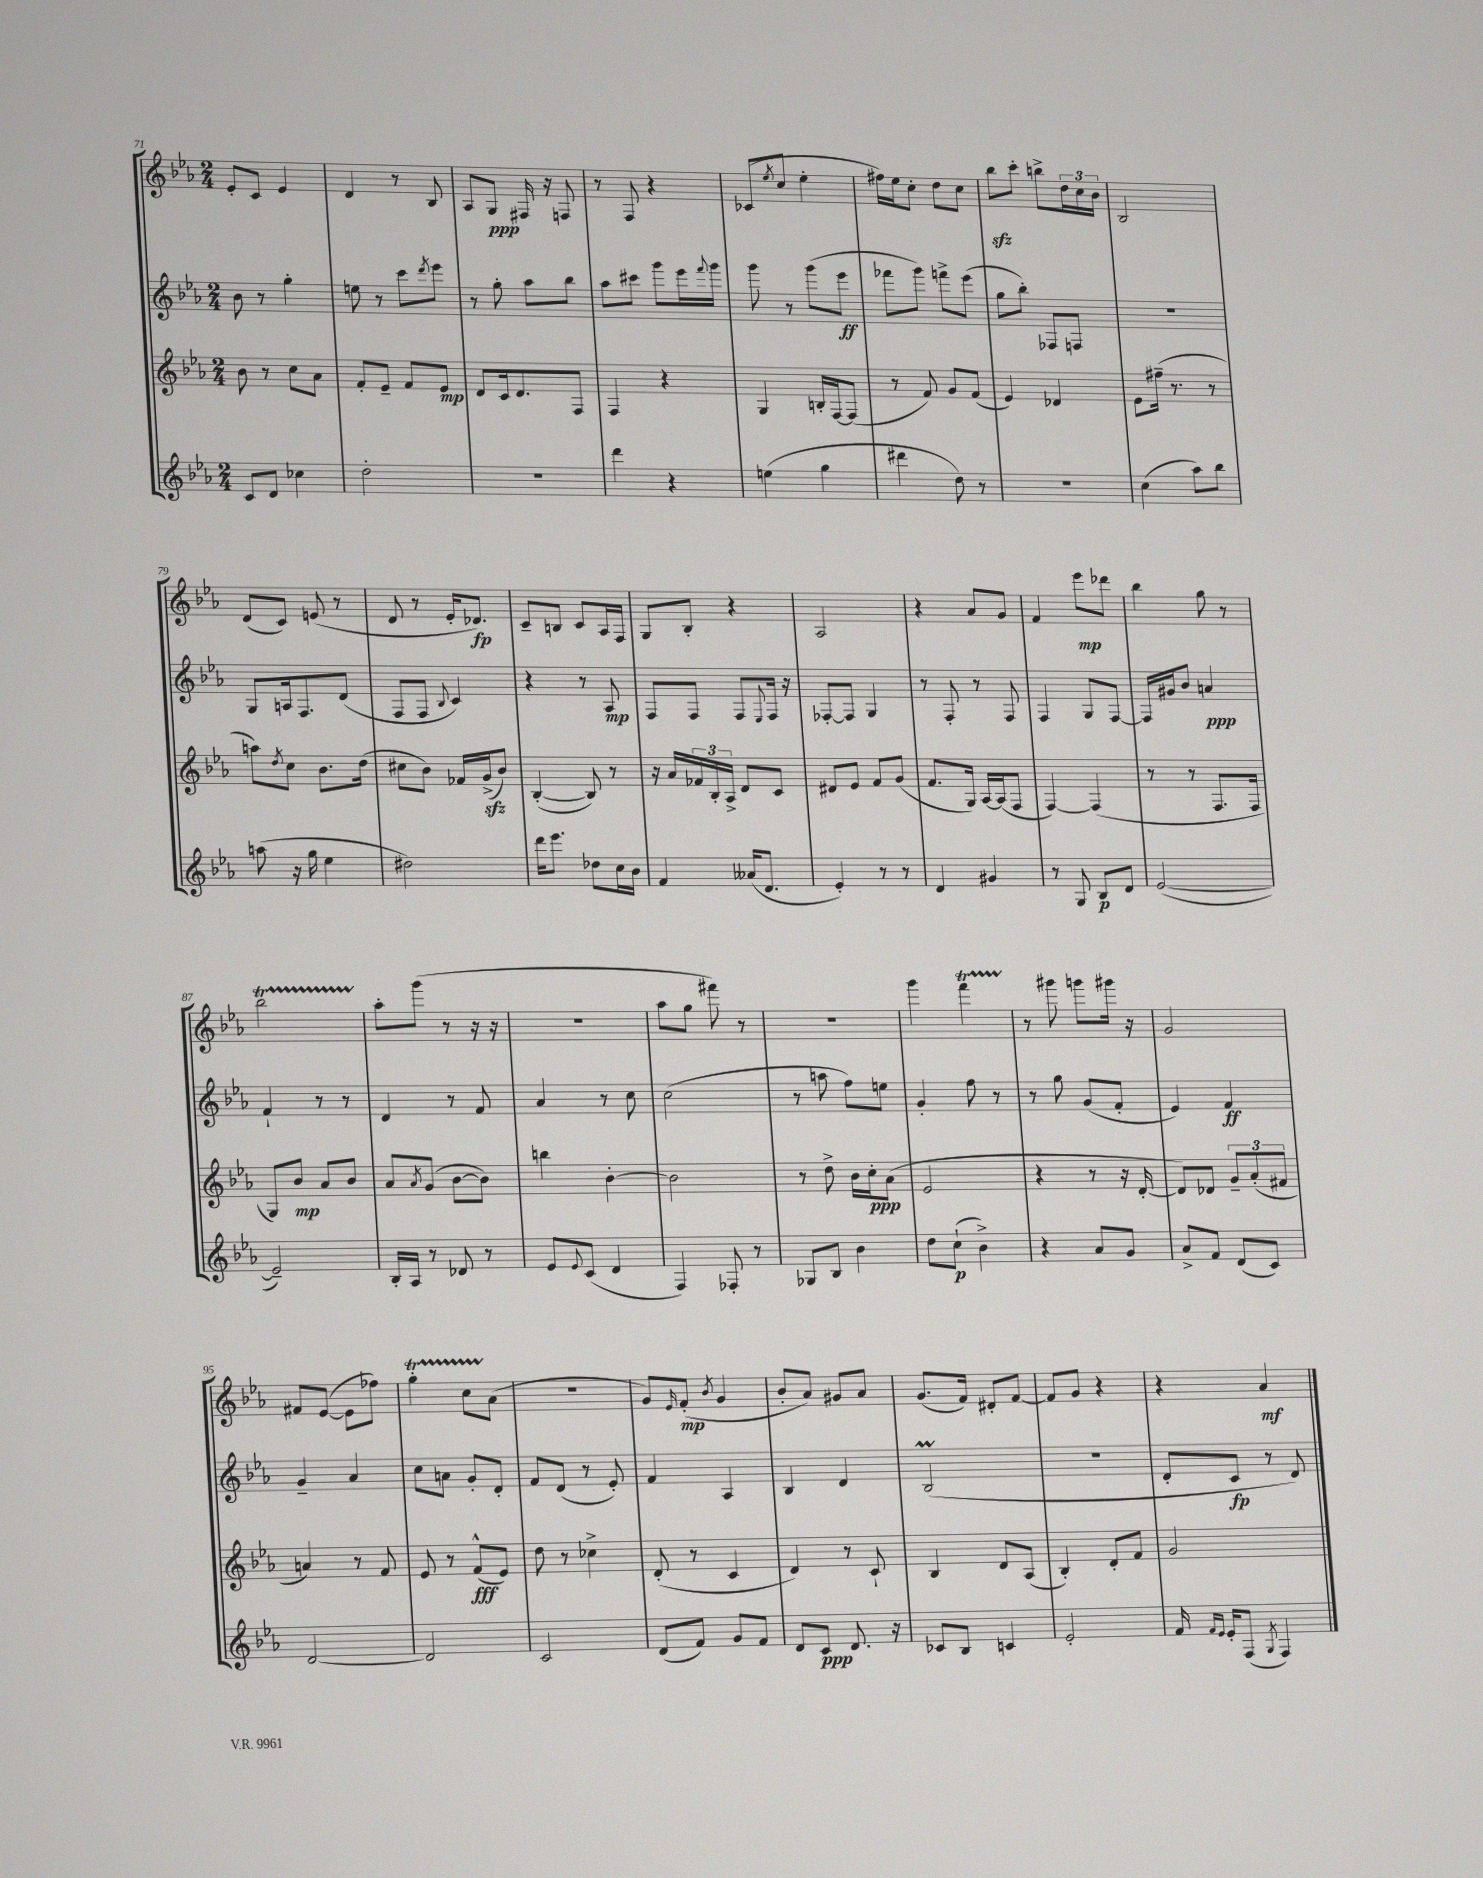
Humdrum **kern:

**kern	**dynam	**kern	**dynam	**kern	**dynam	**kern	**dynam
*part4	*part4	*part3	*part3	*part2	*part2	*part1	*part1
*staff4	*staff4	*staff3	*staff3	*staff2	*staff2	*staff1	*staff1
*clefG2	*	*clefG2	*	*clefG2	*	*clefG2	*
*k[b-e-a-]	*	*k[b-e-a-]	*	*k[b-e-a-]	*	*k[b-e-a-]	*
*M2/4	*	*M2/4	*	*M2/4	*	*M2/4	*
=71	=71	=71	=71	=71	=71	=71	=71
8c/L	.	8b-\	.	8b-\	.	8e-'/L	.
8d/J	.	8r	.	8r	.	8c/J	.
4cc-X\	.	8cc\L	.	4gg'\	.	4e-/	.
.	.	8a-\J	.	.	.	.	.
=72	=72	=72	=72	=72	=72	=72	=72
2dd'\	.	8f'/L	.	8een\	.	4d/	.
.	.	8e-~/J	.	8r	.	.	.
.	.	8f/L	.	8ccc\L	.	8r	.
.	.	.	.	8qddd/	.	.	.
.	.	8e-/J	mp	8eee-\J	.	8B-/	.
=73	=73	=73	=73	=73	=73	=73	=73
2r	.	8d/L	.	8r	.	8A-/L	.
.	.	16c/k	.	8gg'\	.	8G/J	ppp
.	.	8.d/	.	.	.	.	.
.	.	.	.	8aa-\L	.	16F#X/	.
.	.	.	.	.	.	16r	.
.	.	8F/J	.	8bb-\J	.	8Fn/	.
=74	=74	=74	=74	=74	=74	=74	=74
4ddd\	.	4F/	.	8aa-\L	.	8r	.
.	.	.	.	8ccc#X\J	.	8F/	.
4r	.	4r	.	8ggg\L	.	4r	.
.	.	.	.	16eee-\L	.	.	.
.	.	.	.	8qqfff/	.	.	.
.	.	.	.	16ggg\JJ	.	.	.
=75	=75	=75	=75	=75	=75	=75	=75
(4een\	.	4G/	.	8ggg\	.	(8c-X/L	.
.	.	.	.	.	.	8qee-/	.
.	.	.	.	8r	.	8cc/J	.
4gg\	.	16Bn'/LL	.	(8ggg\L	.	4ee-'\	.
.	.	[16F/J	.	.	.	.	.
.	.	(8F/J]	.	8eee-\J	ff	.	.
=76	=76	=76	=76	=76	=76	=76	=76
4ddd#X\	.	8r	.	8fff-X\L	.	16ff#X\LL)	.
.	.	.	.	.	.	16ee-\J	.
.	.	8f/)	.	8ggg\J)	.	8cc'\J	.
8dd\)	.	8g/L	.	8fffn^\L	.	8dd\L	.
8r	.	(8f/J	.	(8eee-\J	.	8cc\J	.
=77	=77	=77	=77	=77	=77	=77	=77
2r	.	4e-/)	.	8gg\L	.	8bb-zz\L	.
.	.	.	.	8bb-'\J)	.	8ccc'\J	.
.	.	4d-X/	.	8F-X/L	.	8bbn^\L	.
.	.	.	.	8Fn/J	.	24dd\L	.
.	.	.	.	.	.	24cc\	.
.	.	.	.	.	.	24b-\JJ	.
=78	=78	=78	=78	=78	=78	=78	=78
(4cc\	.	8e-\L	.	2r	.	2B-/	.
.	.	(16ff#X~\Jk	.	.	.	.	.
.	.	8.r	.	.	.	.	.
8aa-\L)	.	.	.	.	.	.	.
8bb-\J	.	8r	.	.	.	.	.
!!LO:LB:g=z
=79	=79	=79	=79	=79	=79	=79	=79
(8aan\	.	8aan\L)	.	8G/L	.	(8d/L	.
.	.	8qdd/	.	.	.	.	.
16r	.	8cc\J	.	16An/k	.	8c/J)	.
16gg\	.	.	.	8.F/	.	.	.
4ee-\	.	8.b-\L	.	.	.	(8en/	.
.	.	.	.	(8d/J	.	8r	.
.	.	(16dd\Jk	.	.	.	.	.
=80	=80	=80	=80	=80	=80	=80	=80
2dd#X\)	.	8cc#X\L	.	8F/L	.	8d/	.
.	.	8b-\J)	.	8F/J	.	8r	.
.	.	.	.	8qqB-/	.	.	.
.	.	16f-X/LL	.	4c/)	.	16e-'/KL	.
.	.	(16gzz^/J	.	.	.	8.d-X/J)	fp
.	.	8b-/J)	.	.	.	.	.
=81	=81	=81	=81	=81	=81	=81	=81
16ddd\KL	.	([4B-'/	.	4r	.	8c~/L	.
8.eee-\J	.	.	.	.	.	.	.
.	.	.	.	.	.	8Bn/J	.
8dd-X\L	.	8B-/])	.	8r	.	8c/L	.
16cc\L	.	8r	.	8A-/	mp	16A-/L	.
16b-\JJ	.	.	.	.	.	16F/JJ	.
=82	=82	=82	=82	=82	=82	=82	=82
4f/	.	16r	.	8F/L	.	8G/L	.
.	.	16a-/LL	.	.	.	.	.
.	.	24f-X/	.	8F/J	.	8B-'/J	.
.	.	24B-'/	.	.	.	.	.
.	.	24A-^/JJ	.	.	.	.	.
(16a--X/KL	.	8d/L	.	8F/L	.	4r	.
8.d/J	.	.	.	.	.	.	.
.	.	.	.	8qqE-/	.	.	.
.	.	8c/J	.	16F/Jk	.	.	.
.	.	.	.	16r	.	.	.
=83	=83	=83	=83	=83	=83	=83	=83
4e-'/)	.	8d#X/L	.	[8F-X'/L	.	2A-/	.
.	.	8e-/J	.	8F-/J]	.	.	.
8r	.	8f/L	.	4G/	.	.	.
8r	.	(8g/J	.	.	.	.	.
=84	=84	=84	=84	=84	=84	=84	=84
4d/	.	8.f/L	.	8r	.	4r	.
.	.	.	.	8F'/	.	.	.
.	.	16G/Jk)	.	.	.	.	.
4g#X/	.	[16A-/LL	.	8r	.	8a-/L	.
.	.	(16A-/J]	.	.	.	.	.
.	.	8F/J	.	8F/	.	8g/J	.
=85	=85	=85	=85	=85	=85	=85	=85
8r	.	[4F/)	.	4F/	.	4f/	.
8G/	.	.	.	.	.	.	.
8B-/L	p	(4F/]	.	8G/L	.	8eee-\L	mp
8d/J	.	.	.	[8F/J	.	8ddd-X\J	.
=86	=86	=86	=86	=86	=86	=86	=86
([2e-/	.	8r	.	16F/LL]	.	4bb-\	.
.	.	.	.	16g#X/J	.	.	.
.	.	8r	.	8b-/J	.	.	.
.	.	8.F/L	.	4an/	ppp	8gg\	.
.	.	.	.	.	.	8r	.
.	.	16F/Jk	.	.	.	.	.
!!LO:LB:g=z
=87	=87	=87	=87	=87	=87	=87	=87
2e-~/])	.	8G/L)	.	4f`/	.	2bb-T\	.
.	.	8b-/J	mp	.	.	.	.
.	.	8a-/L	.	8r	.	.	.
.	.	8b-/J	.	8r	.	.	.
=88	=88	=88	=88	=88	=88	=88	=88
16B-'/LL	.	8a-/L	.	4d/	.	8aa-'\L	.
16A-/JJ	.	.	.	.	.	.	.
.	.	8qa-/	.	.	.	.	.
8r	.	(8g/J	.	.	.	(8ggg\J	.
8d-X/	.	[8b-\L	.	8r	.	8r	.
8r	.	8b-\J])	.	8f/	.	16r	.
.	.	.	.	.	.	16r	.
=89	=89	=89	=89	=89	=89	=89	=89
8e-/L	.	4bbn\	.	4a-/	.	2r	.
8qqe-/	.	.	.	.	.	.	.
(8c/J	.	.	.	.	.	.	.
4d/	.	[4b-'\	.	8r	.	.	.
.	.	.	.	8cc\	.	.	.
=90	=90	=90	=90	=90	=90	=90	=90
4F/)	.	2b-\]	.	(2cc\	.	8aa-\L	.
.	.	.	.	.	.	8gg\J	.
8F-X'/	.	.	.	.	.	8fff#X\)	.
8r	.	.	.	.	.	8r	.
=91	=91	=91	=91	=91	=91	=91	=91
8G-X/L	.	8r	.	8r	.	2r	.
8B-/J	.	8dd^\	.	8aan\	.	.	.
4b-\	.	16b-\LL	.	8ff\L)	.	.	.
.	.	16cc'\J	ppp	.	.	.	.
.	.	(8a-\J	.	8een\J	.	.	.
=92	=92	=92	=92	=92	=92	=92	=92
8dd\L	.	2e-/	.	4g'/	.	4ggg\	.
(8cc`\J	p	.	.	.	.	.	.
4b-^\)	.	.	.	8ff\	.	4fffT\	.
.	.	.	.	8r	.	.	.
=93	=93	=93	=93	=93	=93	=93	=93
4r	.	4r	.	8r	.	8r	.
.	.	.	.	8gg\	.	8ggg#X\	.
8a-/L	.	8r	.	(8g/L	.	8gggn\L	.
8g/J	.	16r	.	8f'/J	.	16ggg#X\Jk	.
.	.	[16d'/	.	.	.	16r	.
=94	=94	=94	=94	=94	=94	=94	=94
8a-^/L	.	8d/L])	.	4e-/)	.	2g/	.
8f/J	.	8d-X/J	.	.	.	.	.
(8d/L	.	12g~/L	.	4f/	ff	.	.
.	.	(12a-'/	.	.	.	.	.
8c/J)	.	.	.	.	.	.	.
.	.	12f#X/J	.	.	.	.	.
!!LO:LB:g=z
=95	=95	=95	=95	=95	=95	=95	=95
[2d/	.	4an/)	.	4g~/	.	8f#X/L	.
.	.	.	.	.	.	([8e-/J	.
.	.	8r	.	4a-/	.	8e-\L]	.
.	.	8f/	.	.	.	8ff-X\J)	.
=96	=96	=96	=96	=96	=96	=96	=96
2d/]	.	8e-/	.	8cc\L	.	4ggt'\	.
.	.	8r	.	8an\J	.	.	.
.	.	(8f^^/L	fff	8g'/L	.	8ccTTT\L	.
.	.	8e-/J)	.	8d'/J	.	(8a-\J	.
=97	=97	=97	=97	=97	=97	=97	=97
2c/	.	8dd\	.	8f/L	.	2r	.
.	.	8r	.	(8d/J	.	.	.
.	.	4cc-X^\	.	8r	.	.	.
.	.	.	.	8e-'/)	.	.	.
=98	=98	=98	=98	=98	=98	=98	=98
(8d/L	.	(8d'/	.	4f/	.	8g/L)	.
.	.	.	.	.	.	16qqe-/	.
8f/J)	.	8r	.	.	.	(8f'/J	mp
.	.	.	.	.	.	8qb-/	.
8g/L	.	4c/	.	4A-/	.	4g/	.
8f/J	.	.	.	.	.	.	.
=99	=99	=99	=99	=99	=99	=99	=99
8d/L	.	4d/)	.	4B-/	.	8b-'/L	.
8c/J	ppp	.	.	.	.	8a-/J)	.
8.d/	.	8r	.	4d/	.	8g#X/L	.
.	.	8c`/	.	.	.	8a-/J	.
16r	.	.	.	.	.	.	.
=100	=100	=100	=100	=100	=100	=100	=100
8c-X/L	.	4B-/	.	(2B-M/	.	(8.g/L	.
8B-/J	.	.	.	.	.	.	.
.	.	.	.	.	.	16f/Jk)	.
4cn/	.	8d/L	.	.	.	8d#X'/L	.
.	.	(8A-/J	.	.	.	[8f/J	.
=101	=101	=101	=101	=101	=101	=101	=101
2e-'/	.	4B-'/)	.	2r	.	8f/L]	.
.	.	.	.	.	.	8g/J	.
.	.	8d'/L	.	.	.	4r	.
.	.	8f/J	.	.	.	.	.
=102	=102	=102	=102	=102	=102	=102	=102
16f/	.	2g/	.	8d'/L	.	4r	.
16qqf/LL	.	.	.	.	.	.	.
16qqe-/JJ	.	.	.	.	.	.	.
16e-'/KL	.	.	.	.	.	.	.
(8F/J	.	.	.	8c/J	fp	.	.
8qG/	.	.	.	.	.	.	.
4F/)	.	.	.	8r	.	4a-/	mf
.	.	.	.	8d/)	.	.	.
==	==	==	==	==	==	==	==
*-	*-	*-	*-	*-	*-	*-	*-
